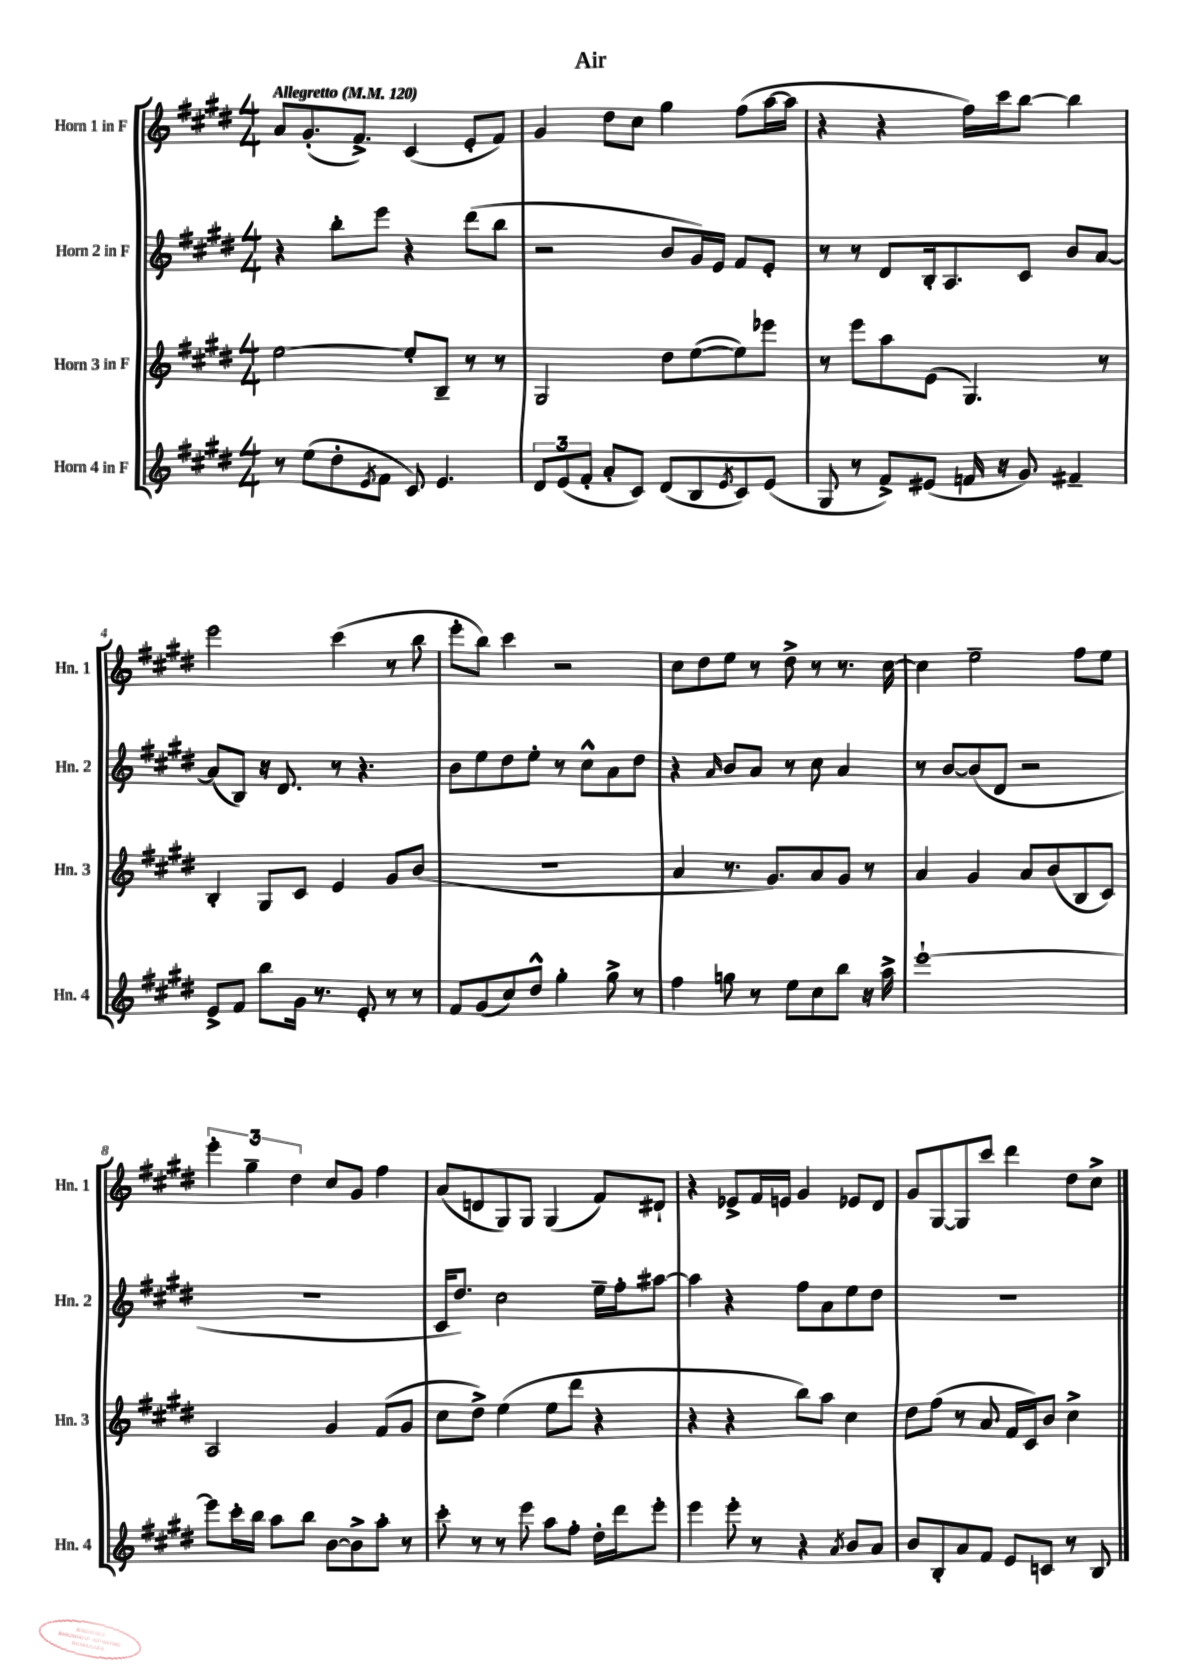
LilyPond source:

\header { title = "Air" }
<<
\new StaffGroup <<
\new Staff = "s0" \with { instrumentName = "Horn 1 in F" shortInstrumentName = "Hn. 1" } {
    \clef treble \key e \major \numericTimeSignature \time 4/4 \tempo "Allegretto" 4 = 120
    a'8 gis'8.-.( fis'8.->) cis'4( e'8-. fis'8) |
    gis'4 dis''8 cis''8 gis''4 fis''8( a''16~ a''16 |
    r4 r4 fis''16) cis'''16 b''8~ b''4 |
    e'''2 cis'''4( r8 b''8 |
    e'''8-. b''8) cis'''4 r2 |
    cis''8 dis''8 e''8 r8 dis''8-> r8 r8. cis''16~ |
    cis''4 e''2-- fis''8 e''8 |
    \tuplet 3/2 { e'''4-. gis''4-- dis''4 } cis''8 gis'8 fis''4 |
    a'8( d'8 gis8) gis8 gis4( fis'8) dis'8-! |
    r4 ees'8-> fis'16 e'16 gis'4 ees'8 dis'8 |
    gis'8 gis8~ gis8 cis'''8 dis'''4 dis''8 cis''8-> \bar "|." |
}
\new Staff = "s1" \with { instrumentName = "Horn 2 in F" shortInstrumentName = "Hn. 2" } {
    \clef treble \key e \major \numericTimeSignature \time 4/4
    r4 b''8-. e'''8 r4 dis'''8( b''8 |
    r2 b'8 gis'16) e'16 fis'8 e'8-. |
    r8 r8 dis'8 b16-. a8. cis'8 b'8 a'8~ |
    a'8( b8) r16 dis'8. r8 r4. |
    b'8 e''8 dis''8 e''8-. r8 cis''8-^ a'8 dis''8 |
    r4 \grace { a'16 } b'8 a'8 r8 cis''8 a'4 |
    r8 b'8~ b'8( dis'8 r2 |
    r1 |
    cis'16 dis''8.) cis''2 e''16-- fis''16-. ais''8~ |
    ais''4 r4 fis''8 a'8 e''8 dis''8 |
    R1 \bar "|." |
}
\new Staff = "s2" \with { instrumentName = "Horn 3 in F" shortInstrumentName = "Hn. 3" } {
    \clef treble \key e \major \numericTimeSignature \time 4/4
    e''2~ e''8-. b8-- r8 r8 |
    gis2 dis''8 e''8~( e''8) ees'''8 |
    r8 e'''8 a''8 e'8( gis4.) r8 |
    b4-. gis8 cis'8 e'4 gis'8 b'8( |
    r1 |
    a'4 r8. gis'8.) a'8 gis'8 r8 |
    a'4 gis'4 a'8 b'8( b8 cis'8) |
    a2 gis'4 fis'8( gis'8 |
    cis''8 dis''8->) e''4( e''8 dis'''8 r4 |
    r4 r4 b''8) a''8 cis''4 |
    dis''8 fis''8( r8 a'8 fis'16 cis'16) b'8 cis''4-> \bar "|." |
}
\new Staff = "s3" \with { instrumentName = "Horn 4 in F" shortInstrumentName = "Hn. 4" } {
    \clef treble \key e \major \numericTimeSignature \time 4/4
    r8 e''8( dis''8-. \acciaccatura { e'8 } fis'8 cis'8) e'4. |
    \tuplet 3/2 { dis'8 e'8( fis'8-. } a'8-. cis'8) dis'8( b8 \acciaccatura { e'8 } cis'8) e'8( |
    gis8 r8 fis'8->) eis'8( f'16 r16 gis'8) fis'4-- |
    e'8-> fis'8 b''8 gis'16 r8. e'8-. r8 r8 |
    fis'8 gis'8( cis''8) dis''8-^ gis''4-. gis''8-> r8 |
    fis''4 g''8 r8 e''8 cis''8 b''8 r16 a''16-> |
    e'''1~-! |
    e'''8 cis'''16-. b''16 a''8 b''8 b'8~ b'8-> a''8-. r8 |
    cis'''8-. r8 r8 e'''8 a''8 fis''8-. dis''16-. dis'''16 e'''8-. |
    e'''4 e'''8-. r8 r4 \acciaccatura { a'8 } b'8 a'8 |
    b'8 b8-. a'8 fis'8 e'8 c'8 r8 b8 \bar "|." |
}
>>
>>
